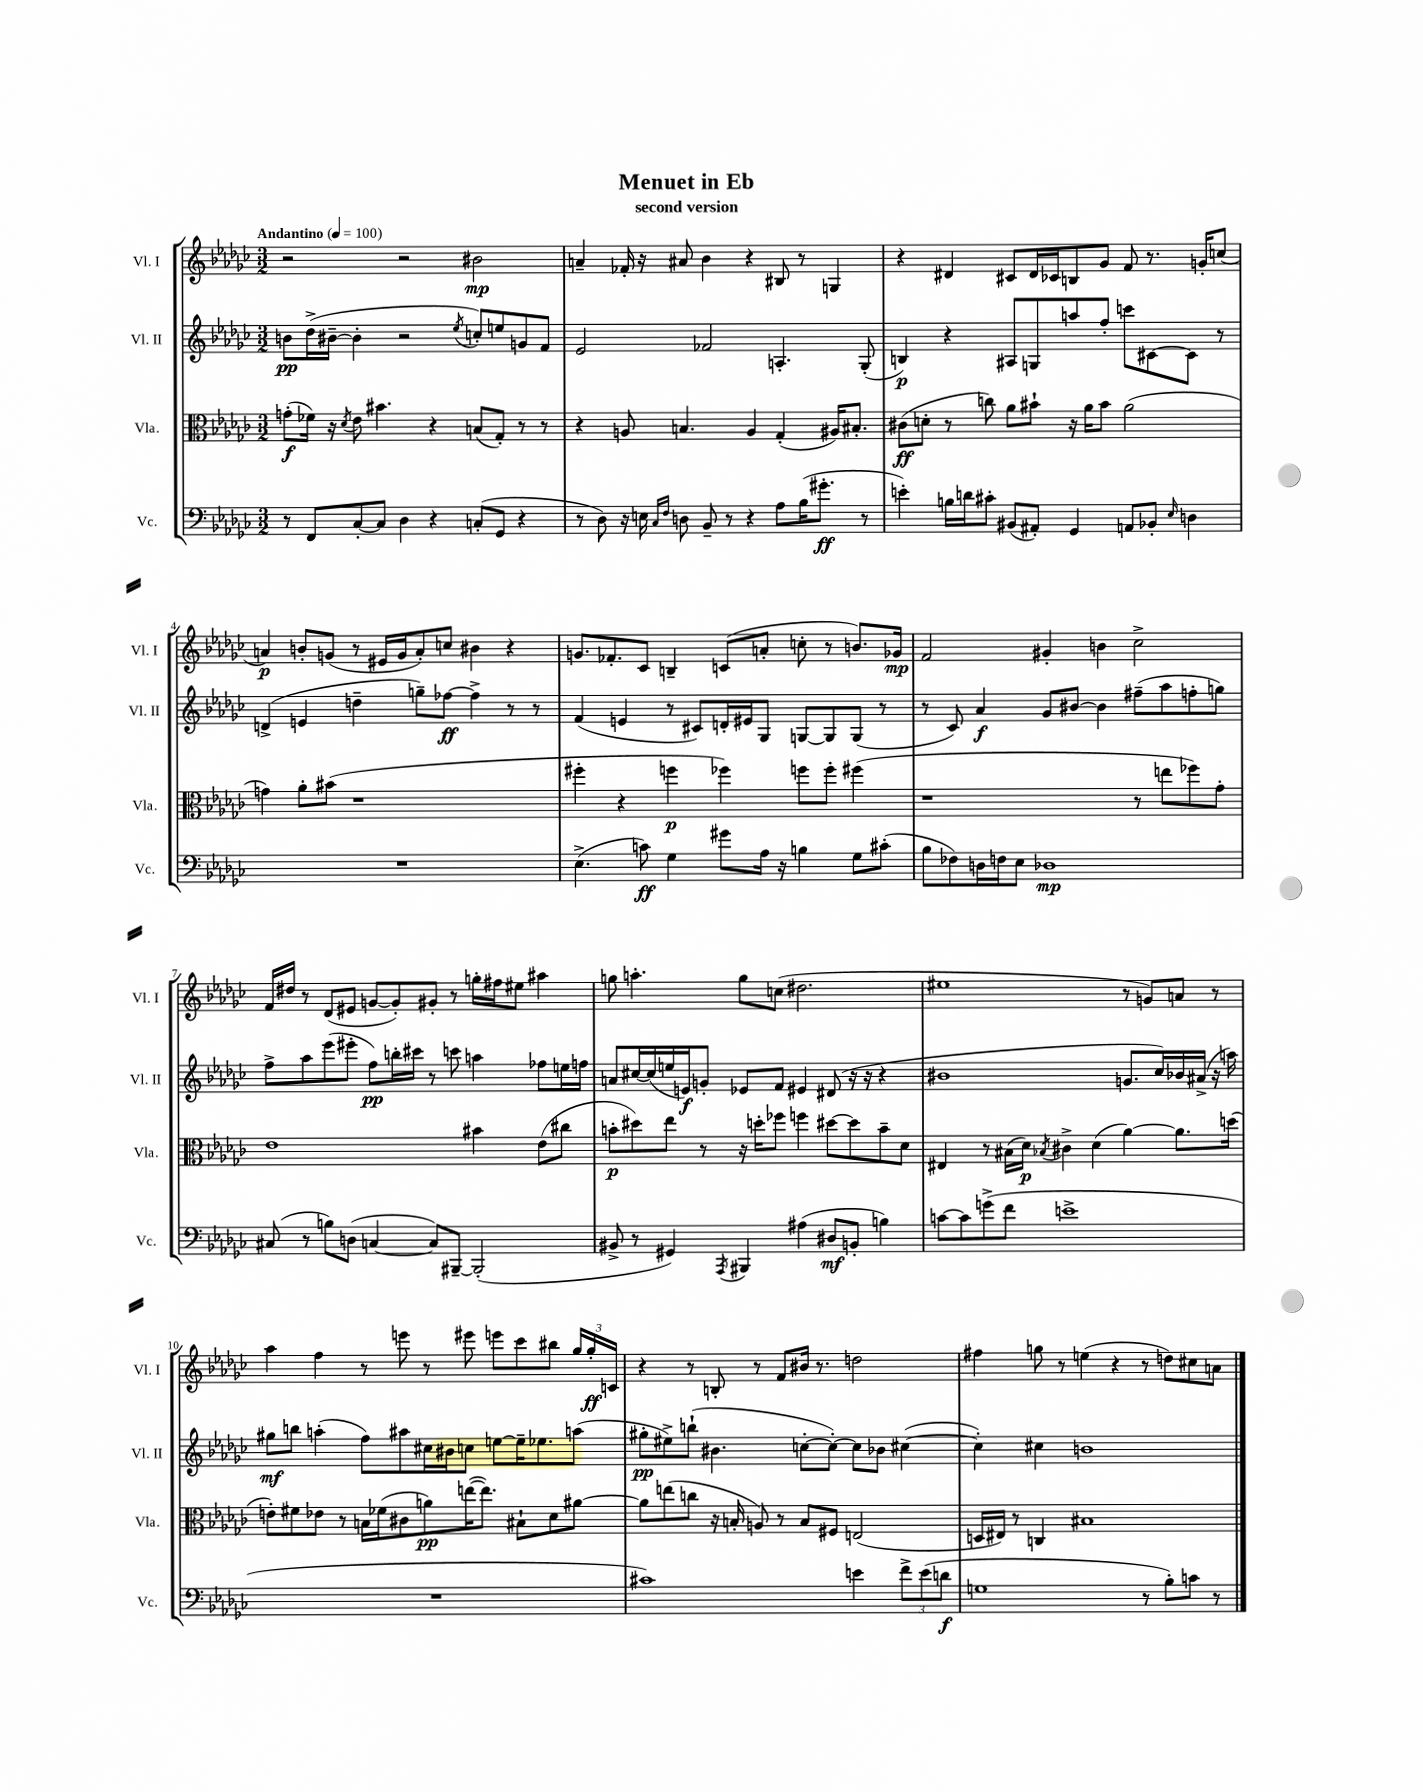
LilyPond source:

\header { title = "Menuet in Eb" subtitle = "second version" }
<<
\new StaffGroup <<
\new Staff = "s0" \with { instrumentName = "Vl. I" shortInstrumentName = "Vl. I" } {
    \clef treble \key ges \major \numericTimeSignature \time 3/2 \tempo "Andantino" 4 = 100
    \autoBeamOff r2 r2 bis'2\mp |
    a'4-- fes'16-. r16 ais'8 bes'4 r4 bis8 r8 g4 |
    r4 dis'4 cis'8[ dis'16 ces'16 b8 ges'8] f'8 r8. g'16[-. c''8]( |
    a'4\p) b'8[-. g'8]( r8 eis'16[ g'16 a'8-.) c''8] bis'4 r4 |
    g'8.[ fes'8.-. ces'8] b4-- c'8[( a'8]-. c''8-. r8 b'8.[) ges'16]\mp |
    f'2 gis'4-. b'4 ces''2-> |
    f'16[ dis''16] r8 des'8[( eis'8] g'8[~ g'8-.) gis'8]-. r8 g''16[-. fis''16 eis''8] ais''4 |
    g''8 a''4.-. g''8[ c''8]( dis''2. |
    eis''1 r8 g'8[) a'8] r8 |
    aes''4 f''4 r8 e'''8 r8 eis'''8 e'''8[ ces'''8 bis''8] \tuplet 3/2 { ges''16[ ges''16-.\ff c'16] } |
    r4 r8 b8-. r8 f'8[ bis'16] r8. d''2 |
    fis''4 g''8 r8 e''4( r4 r8 d''8[) cis''8 a'8] \bar "|." |
}
\new Staff = "s1" \with { instrumentName = "Vl. II" shortInstrumentName = "Vl. II" } {
    \clef treble \key ges \major \numericTimeSignature \time 3/2
    \autoBeamOff b'8[\pp des''16->( bis'16]~-- bis'4-. r2 \acciaccatura { ees''8 } c''8[-.) e''8 g'8 f'8] |
    ees'2 fes'2 a4.-. ges8-.( |
    b4\p) r4 ais8[ g8 a''8 f''8]-. c'''8[ cis'8~ cis'8] r8 |
    d'4->( e'4 d''4-- g''8[--) fes''8]~\ff fes''4-> r8 r8 |
    f'4( e'4 r8 cis'8[) d'16-. eis'16 ges8] g8[~ g8 g8]( r8 |
    r8 ces'8) aes'4\f ges'8[ bis'8]~ bis'4 fis''8[--( aes''8 f''8-. g''8]) |
    f''8[-> aes''8 ees'''8( eis'''8]-. f''8[\pp) b''16-. cis'''16] r8 c'''8 a''4 fes''8[ e''16 f''16] |
    a'8[ cis''16~ cis''16( e''16 e'16\f) g'8]-. ees'8[ f'8] eis'4 dis'8( r16 r16 r4 |
    bis'1 g'8.[ ces''16) bes'16 ais'16]->( r16 a''16) |
    gis''8[\mf b''8] a''4-.( f''8[) ais''8 cis''16 bis'16 c''8] e''8[~ e''16-- ees''8. a''8]( |
    gis''8[-.\pp eis''8->) b''8]-!( bis'4. c''8[~-. c''8]~-.) c''8[ bes'8] cis''4~( |
    cis''4-.) cis''4 b'1 \bar "|." |
}
\new Staff = "s2" \with { instrumentName = "Vla." shortInstrumentName = "Vla." } {
    \clef alto \key ges \major \numericTimeSignature \time 3/2
    \autoBeamOff g'8[-.\f( fes'16]) r16 \acciaccatura { des'8 } ees'8 bis'4. r4 b8[( ges8]-.) r8 r8 |
    r4 a8 b4. a4 ges4-.( ais16[) bis8.]-. |
    cis'8[\ff( d'8]-. r8 c''8) aes'8[ bis'8]-! r16 aes'16[ bis'8] aes'2( |
    g'4) aes'8[-. bis'8]( r1 |
    fis''4-. r4 f''4\p fes''4) f''8[ f''8]-. fis''4( |
    r1 r8 e''8[ fes''8) ges'8]-. |
    ees'1 bis'4 ees'8[( cis''8] |
    b'8[-.\p dis''8) ees''8] r8 r16 d''16[-. fes''8] f''4 dis''8[~ dis''8 b'8-- des'8] |
    eis4 r8 bis16[( des'16]\p) \acciaccatura { bes8 } cis'4-> des'4( aes'4~) aes'8.[ d''16]( |
    e'8[-.) fis'8 ees'8] r8 b16[ fes'16( cis'8 a'8\pp) e''16~( e''8.]) bis8[-! des'8 ais'8]~ |
    ais'8[ e''8( c''8] r16 b16-. a8) r8 b8[ fis8] e2( |
    d16[ eis16]) r8 c4 bis1 \bar "|." |
}
\new Staff = "s3" \with { instrumentName = "Vc." shortInstrumentName = "Vc." } {
    \clef bass \key ges \major \numericTimeSignature \time 3/2
    \autoBeamOff r8 f,8[ ces8~-. ces8] des4 r4 c8[-.( ges,8] r4 |
    r8 des8) r16 e16 \grace { ces16[ f16] } d8 bes,8-- r8 r4 aes8[ bes16( gis'8.]-.\ff r8 |
    e'4-.) b16[ d'16 cis'8]-. bis,8[( ais,8]-.) ges,4 a,8[ bes,8]-. \grace { ees16 } d4 |
    R1. |
    ees4.->( c'8\ff) ges4 gis'8[ aes16] r16 b4 ges8[ cis'8]-.( |
    bes8[ fes8) d16 f16 ees8] des1\mp |
    cis8( r8 b8[) d8]( c4~ c8[) bis,,8]~-- bis,,2-.( |
    bis,8-> r8 gis,4) \acciaccatura { aes,,8 } bis,,4 ais4( dis8[\mf b,8]-. b4) |
    c'8[~ c'8 g'8->( f'8] e'1-> |
    R1. |
    cis'1) e'4 \tuplet 3/2 { f'8[-> e'8( d'8]\f } |
    g1 r8 bes8[-.) c'8] r8 \bar "|." |
}
>>
>>
